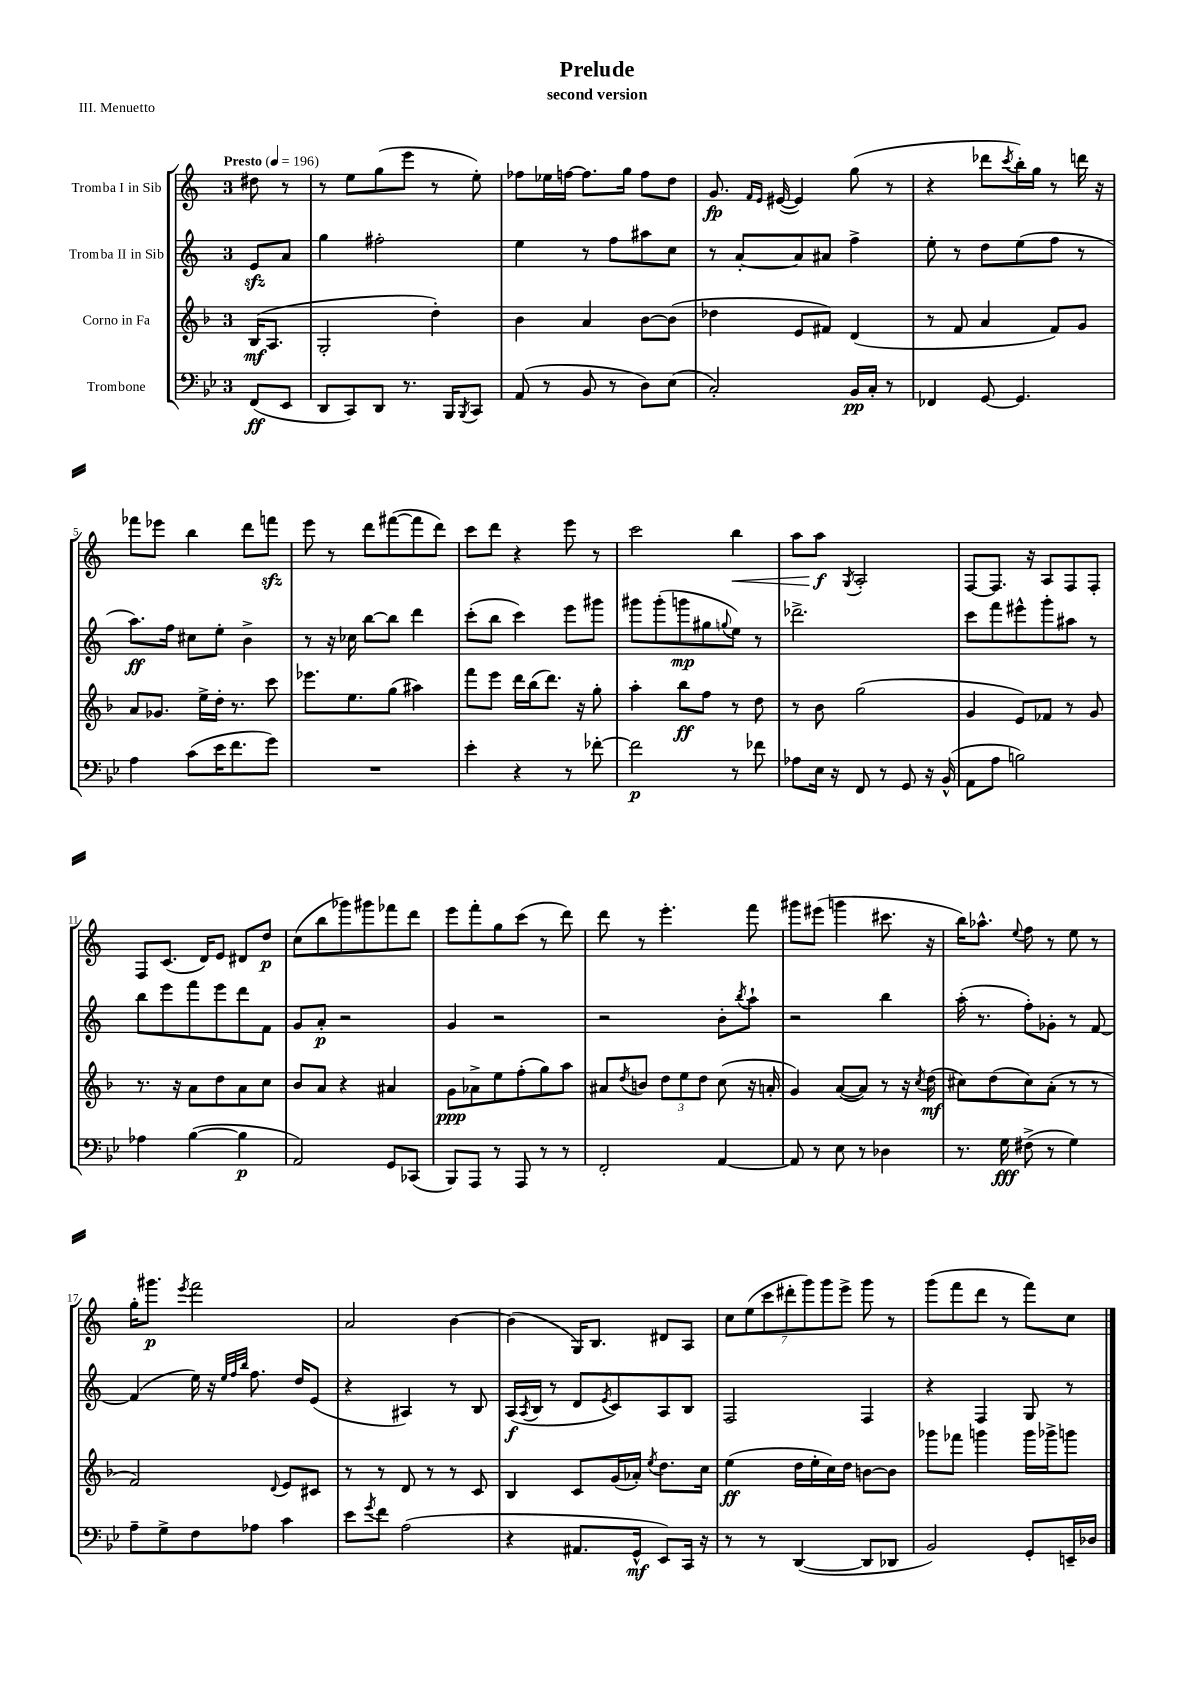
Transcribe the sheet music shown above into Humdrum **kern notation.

**kern	**kern	**kern	**kern
*staff4	*staff3	*staff2	*staff1
*clefF4	*clefG2	*clefG2	*clefG2
*k[b-e-]	*k[b-]	*k[]	*k[]
*M3/4	*M3/4	*M3/4	*M3/4
*MM196	*MM196	*MM196	*MM196
(8FF/L	(16B-/LK	8e/L	8dd#\
.	8.A/J	.	.
8EE-/J	.	8a/J	8r
=	=	=	=
8DD/L	2G'/	4gg\	8r
8CC/)	.	.	8ee\L
8DD/J	.	2ff#'\	(8gg\
8.r	.	.	8eee\J
.	4dd'\)	.	8r
16BBB-/LK	.	.	.
8qBBB-/	.	.	.
8CC/J	.	.	8ee'\)
=	=	=	=
(8AA/	4b-\	4ee\	8ff-\L
8r	.	.	16ee-\L
.	.	.	[16ff\JJ
8BB-/	4a/	8r	8.ff\]L
8r	.	8ff\L	.
.	.	.	16gg\Jk
8D\L)	[8b-\L	8aa#\	8ff\L
(8E-\J	(8b-\]J	8cc\J	8dd\J
=	=	=	=
2C'/)	4dd-\	8r	8.g/
.	.	[8a'/L	.
.	.	.	16qqf/LL
.	.	.	16qqe/JJ
.	.	.	([16e#/
.	8e/L	8a/]	4e#/])
.	8f#/J)	8a#/J	.
16BB-/LL	(4d/	4ff^\	(8gg\
16C'/JJ	.	.	.
8r	.	.	8r
=	=	=	=
4FF-/	8r	8ee'\	4r
.	8f/	8r	.
[8GG/	4a/	8dd\L	8ddd-\L
.	.	.	8qccc/
4.GG/]	.	(8ee\	16bb'\L)
.	.	.	16gg\JJ
.	8f/L)	8ff\J	8r
.	8g/J	8r	16ddd\
.	.	.	16r
=	=	=	=
4A\	8a/L	8.aa\L)	8fff-\L
.	8.g-/J	.	8eee-\J
.	.	16ff\Jk	.
(8c\L	.	8cc#\L	4bb\
.	16ee^\LL	.	.
16e-\K	16dd'\JJ	8ee'\J	.
8.f\	8.r	.	.
.	.	4b^\	8ddd\L
8g\J)	8ccc\	.	8fff\J
=	=	=	=
2.r	8.eee-\L	8r	8eee\
.	.	16r	8r
.	8.ee\	16cc-\	.
.	.	[8bb\L	8ddd\L
.	(8gg\J	8bb\]J	([8fff#\
.	4aa#\)	4ddd\	8fff#\]
.	.	.	8ddd\J)
=	=	=	=
4e-'\	8fff\L	(8ccc'\L	8ccc\L
.	8eee\J	8bb\J	8ddd\J
4r	16ddd\LL	4ccc\)	4r
.	(16bb-\J	.	.
.	8.ddd\J)	.	.
8r	.	8eee\L	8eee\
.	16r	.	.
[8f-'\	8gg'\	8ggg#\J	8r
=	=	=	=
2f-\]	4aa'\	8ggg#\L	2ccc\
.	.	(8ggg#'\	.
.	8bb-\L	8ggg\	.
.	8ff\J	8gg#\	.
.	.	8qqgg/	.
8r	8r	8ee\J)	4bb\
8f-\	8dd\	8r	.
=	=	=	=
8A-\L	8r	2.ddd-^\	8aa\L
16E-\Jk	8b-\	.	8aa\J
16r	.	.	.
.	.	.	8qG/
8FF/	(2gg\	.	2A'/
8r	.	.	.
8GG/	.	.	.
16r	.	.	.
(16BB-^^/	.	.	.
=	=	=	=
8AA\L	4g/	8ccc\L	[8F/L
8A\J	.	8fff\	8.F/]J
2B\)	8e/L)	8eee#^^\	.
.	.	.	16r
.	8f-/J	8ggg'\	8A/L
.	8r	8aa#\J	8F/
.	8g/	8r	8F'/J
=	=	=	=
4A-\	8.r	8bb\L	8F/L
.	.	8eee\	(8.c/J
.	16r	.	.
([4B-\	8a\L	8fff\	.
.	.	.	16d/LK)
.	8dd\	8eee\	8e/J
4B-\]	8a\	8ddd\	8d#/L
.	8cc\J	8f\J	8dd/J
=	=	=	=
2AA/)	8b-/L	8g/L	(8cc\L
.	8a/J	8a'/J	8bb\
.	4r	2r	8ggg-\)
.	.	.	8ggg#\
8GG/L	4a#/	.	8fff-\
(8CC-/J	.	.	8ddd\J
=	=	=	=
8BBB-/L)	8g\L	4g/	8eee\L
8AAA/J	8a-^\	.	8fff'\
8r	8ee\	2r	8gg\
8AAA/	(8ff'\	.	(8ccc\J
8r	8gg\)	.	8r
8r	8aa\J	.	8ddd\)
=	=	=	=
2FF'/	8a#/L	2r	8ddd\
.	8qdd/	.	.
.	8b/J	.	8r
.	12dd\L	.	4.eee'\
.	12ee\	.	.
.	12dd\J	.	.
[4AA/	(8cc\	8b'\L	.
.	.	8qbb/	.
.	16r	8aa`\J	8fff\
.	16a'/	.	.
=	=	=	=
8AA/]	4g/)	2r	8ggg#\L
8r	.	.	(8eee#\J
8E-\	([8a/L	.	4ggg\
8r	8a/]J)	.	.
4D-\	8r	4bb\	8.ccc#\
.	16r	.	.
.	8qcc/	.	.
.	(16dd\	.	16r
=	=	=	=
8.r	8cc#\L)	(16aa'\	16bb\LK)
.	.	8.r	8.aa-^^\J
.	(8dd\	.	.
16G\	.	.	.
.	.	.	8qqee/
(8F#^\	8cc#\)	8ff'\L)	8ff\
8r	(8a'\J	8g-'\J	8r
4G\)	8r	8r	8ee\
.	8r	[8f/	8r
=	=	=	=
8A~\L	2f/)	(4f/]	16gg'\LK
.	.	.	8.ggg#\J
8G^\	.	.	.
.	.	.	8qeee/
8F\	.	16ee\)	2fff\
.	.	16r	.
.	.	32qqee/LLL	.
.	.	32qqff/	.
.	.	32qqbb/JJJ	.
8A-\J	.	8.ff\	.
.	8qqd/	.	.
4c\	8e/L	.	.
.	.	16dd/LK	.
.	8c#/J	(8e/J	.
=	=	=	=
8e-\L	8r	4r	2a/
8qg/	.	.	.
8f\J	8r	.	.
(2A\	8d/	4A#/)	.
.	8r	.	.
.	8r	8r	[4b\
.	8c/	8B/	.
=	=	=	=
4r	4B-/	(16A/LL	(4b\]
.	.	8qA/	.
.	.	16B/JJ	.
.	.	8r	.
8.AA#/L	8c/L	8d/L	16G/LK)
.	.	.	8.B/J
.	.	8qe/	.
.	(16g/L	8c/)	.
16GG^^/Jk	16a-'/JJ)	.	.
.	8qee/	.	.
8EE-/L)	8.dd\L	8A/	8d#/L
16CC/Jk	.	8B/J	8A/J
16r	16cc\Jk	.	.
=	=	=	=
8r	(4ee\	2F/	14cc\L
.	.	.	(14ee\
8r	.	.	.
.	.	.	14ccc\
.	.	.	14ddd#'\
([4DD/	16dd\LL	.	.
.	.	.	14ggg\)
.	16ee'\	.	.
.	.	.	14ggg\
.	16cc\)	.	.
.	.	.	14eee^\J
.	16dd\JJ	.	.
8DD/]L	[8b\L	4F/	8ggg\
8DD-/J	8b\]J	.	8r
=	=	=	=
2BB-/)	8ggg-\L	4r	(8ggg\L
.	8fff-\J	.	8fff\
.	4ggg\	4F/	8ddd\J
.	.	.	8r
8GG'/L	16ggg\LL	8G/	8fff\L)
.	16ggg-^\J	.	.
16EE~/L	8ggg\J	8r	8cc\J
16D-/JJ	.	.	.
==	==	==	==
*-	*-	*-	*-
